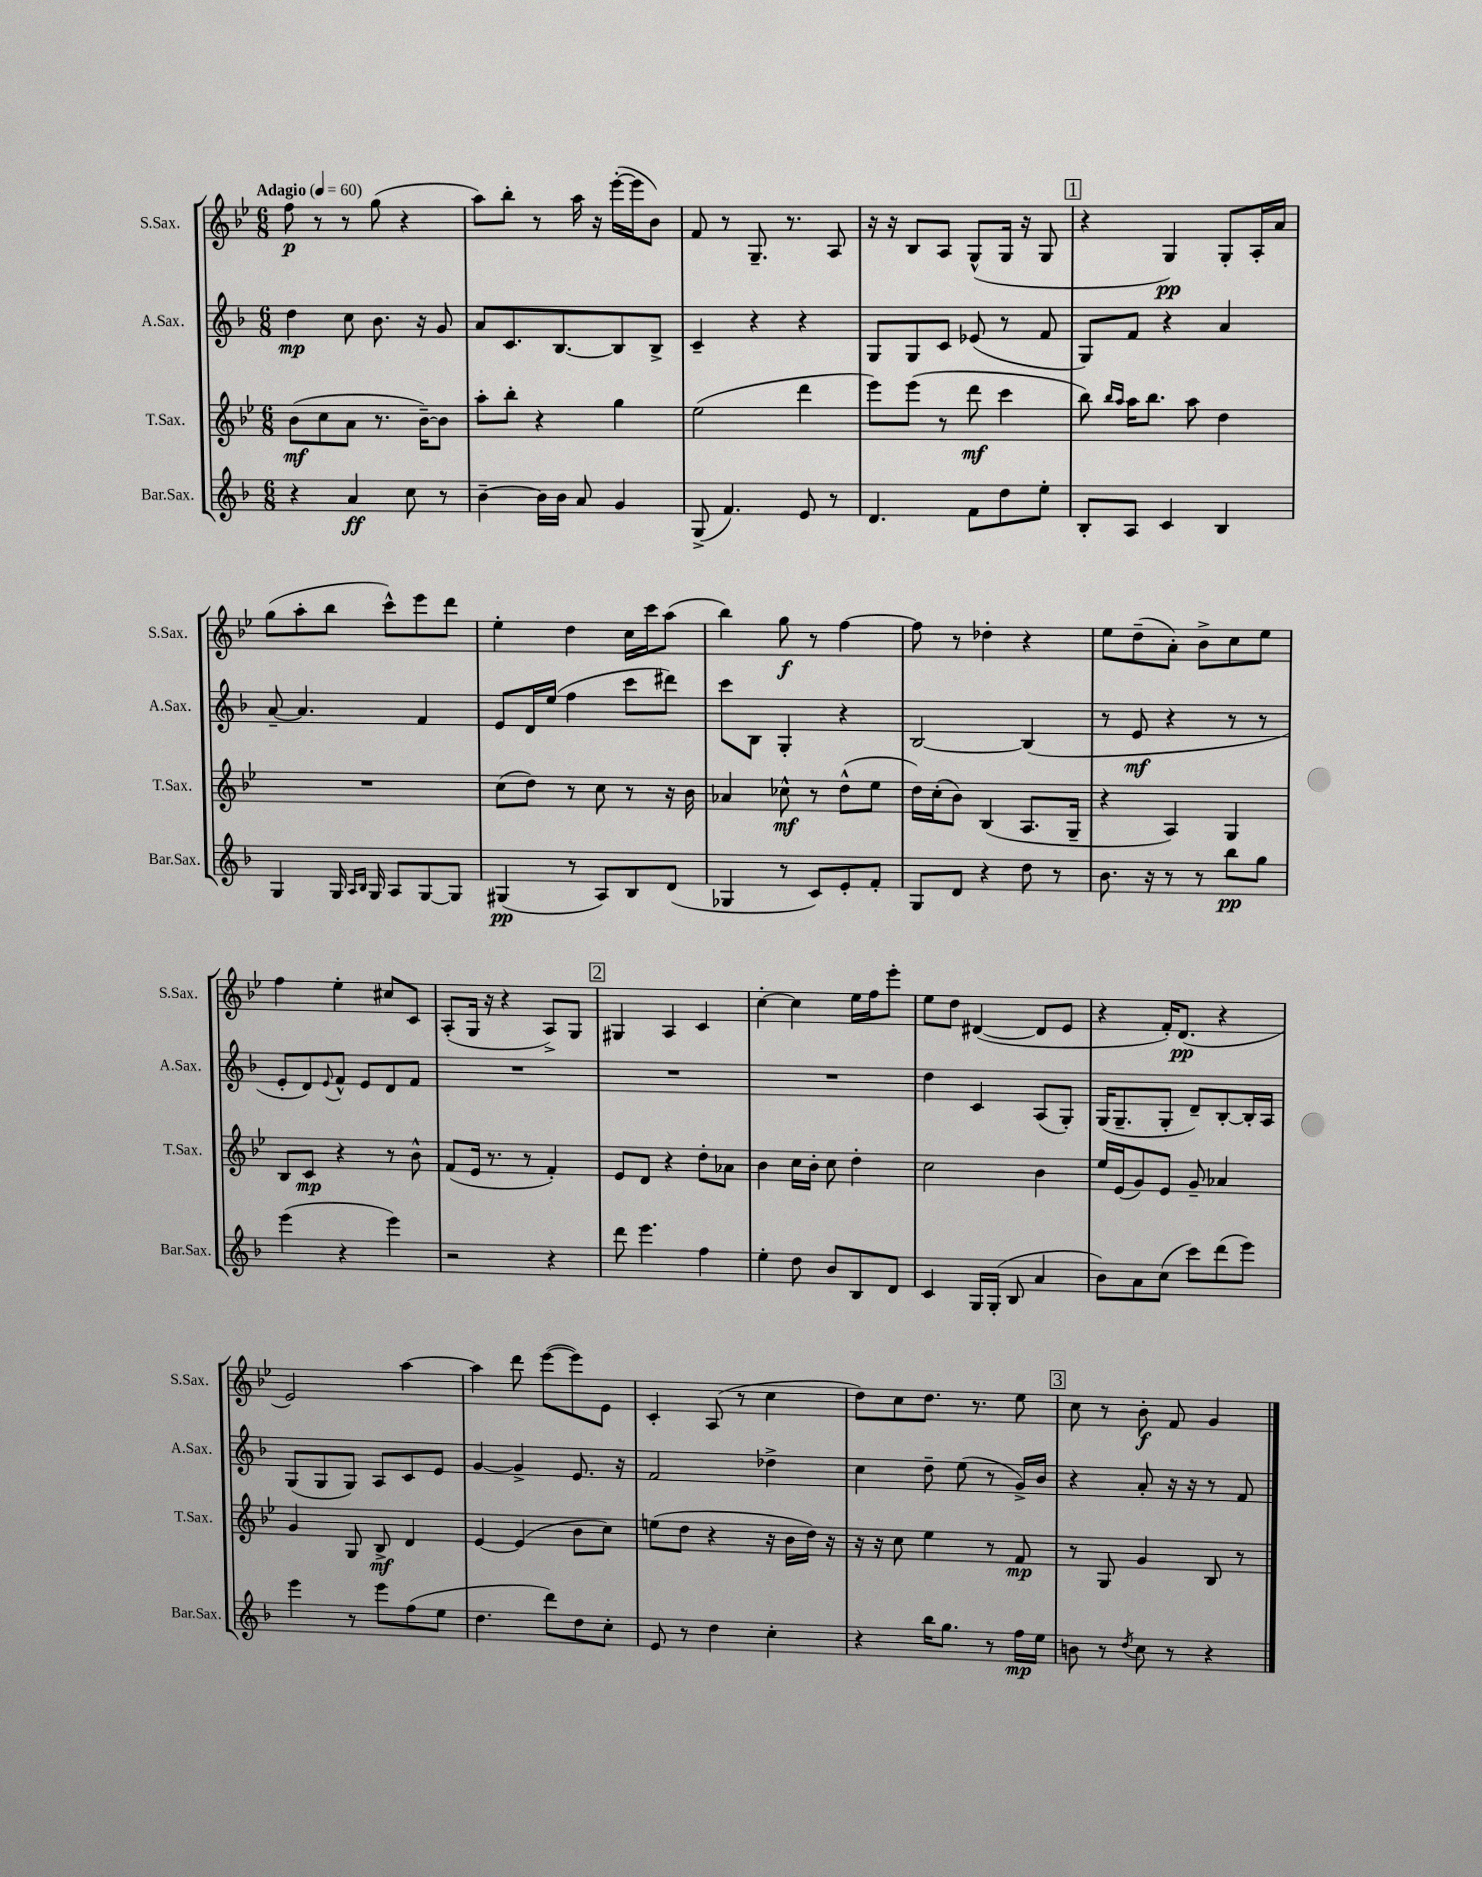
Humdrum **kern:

**kern	**dynam	**kern	**dynam	**kern	**dynam	**kern	**dynam
*part4	*part4	*part3	*part3	*part2	*part2	*part1	*part1
*staff4	*staff4	*staff3	*staff3	*staff2	*staff2	*staff1	*staff1
*I"Bar.Sax.	*	*I"T.Sax.	*	*I"A.Sax.	*	*I"S.Sax.	*
*I'Bar.Sax.	*	*I'T.Sax.	*	*I'A.Sax.	*	*I'S.Sax.	*
*clefG2	*	*clefG2	*	*clefG2	*	*clefG2	*
*k[b-]	*	*k[b-e-]	*	*k[b-]	*	*k[b-e-]	*
*M6/8	*	*M6/8	*	*M6/8	*	*M6/8	*
*MM60	*	*MM60	*	*MM60	*	*MM60	*
=1	=1	=1	=1	=1	=1	=1	=1
!	!	!	!	!	!	!LO:TX:a:B:t=Adagio	!
4r	.	(8b-\L	mf	4dd\	mp	8ff\	p
.	.	8cc\	.	.	.	8r	.
4a/	ff	8a\J	.	8cc\	.	8r	.
.	.	8.r	.	8.b-\	.	(8gg\	.
8cc\	.	.	.	.	.	4r	.
.	.	[16b-~\KL)	.	16r	.	.	.
8r	.	8b-\J]	.	8g/	.	.	.
=2	=2	=2	=2	=2	=2	=2	=2
[4b-~\	.	8aa'\L	.	8a/L	.	8aa\L)	.
.	.	8bb-'\J	.	8.c/	.	8bb-'\J	.
16b-\LL]	.	4r	.	.	.	8r	.
16b-\JJ	.	.	.	[8.B-/	.	.	.
8a/	.	.	.	.	.	16aa\	.
.	.	.	.	.	.	16r	.
4g/	.	4gg\	.	8B-/]	.	([16eee-'\LL	.
.	.	.	.	.	.	16eee-\J]	.
.	.	.	.	8B-^/J	.	8b-\J)	.
=3	=3	=3	=3	=3	=3	=3	=3
(8G^/	.	(2ee-\	.	4c~/	.	8f/	.
4.f/)	.	.	.	.	.	8r	.
.	.	.	.	4r	.	8.G~/	.
.	.	.	.	.	.	8.r	.
8e/	.	4ddd\	.	4r	.	.	.
8r	.	.	.	.	.	8A/	.
=4	=4	=4	=4	=4	=4	=4	=4
4.d/	.	8eee-\L)	.	8G/L	.	16r	.
.	.	.	.	.	.	16r	.
.	.	(8eee-\J	.	8G/	.	8B-/L	.
.	.	8r	.	8c/J	.	8A/J	.
8f\L	.	8ddd\	mf	(8e-X/	.	(8G^^/L	.
8dd\	.	4ccc\	.	8r	.	16G/Jk	.
.	.	.	.	.	.	16r	.
8ee'\J	.	.	.	8f/	.	8G/	.
!!LO:REH:place=s1:t=1
=5	=5	=5	=5	=5	=5	=5	=5
8B-'/L	.	8bb-\)	.	8G/L)	.	4r	.
.	.	16qqbb-/LL	.	.	.	.	.
.	.	16qqaa/JJ	.	.	.	.	.
8A/J	.	16aa\KL	.	8f/J	.	.	.
.	.	8.bb-\J	.	.	.	.	.
4c/	.	.	.	4r	.	4G/)	pp
.	.	8aa\	.	.	.	.	.
4B-/	.	4dd\	.	4a/	.	8G'/L	.
.	.	.	.	.	.	16A'/L	.
.	.	.	.	.	.	16a/JJ	.
!!LO:LB:g=z
=6	=6	=6	=6	=6	=6	=6	=6
4G/	.	2.r	.	[8a~/	.	(8gg\L	.
.	.	.	.	4.a/]	.	8aa'\	.
16G/	.	.	.	.	.	8bb-\J	.
16qqA/LL	.	.	.	.	.	.	.
16qqB-/JJ	.	.	.	.	.	.	.
16G/	.	.	.	.	.	.	.
8A/L	.	.	.	.	.	8ccc^^\L)	.
[8G/	.	.	.	4f/	.	8eee-\	.
8G/J]	.	.	.	.	.	8ddd\J	.
=7	=7	=7	=7	=7	=7	=7	=7
(4G#X/	pp	(8cc\L	.	8e/L	.	4ee-'\	.
.	.	8dd\J)	.	16d/L	.	.	.
.	.	.	.	(16ee/JJ	.	.	.
8r	.	8r	.	4ff\	.	4dd\	.
8A/L)	.	8cc\	.	.	.	.	.
8B-/	.	8r	.	8ccc\L	.	16cc\LL	.
.	.	.	.	.	.	16ccc\J	.
(8d/J	.	16r	.	8ddd#X\J)	.	(8aa\J	.
.	.	16b-\	.	.	.	.	.
=8	=8	=8	=8	=8	=8	=8	=8
4G-X/	.	4a-X/	.	8ccc\L	.	4bb-\)	.
.	.	.	.	8B-\J	.	.	.
8r	.	8cc-X^^\	mf	4G'/	.	8gg\	f
8c/L)	.	8r	.	.	.	8r	.
8e'/	.	(8dd^^\L	.	4r	.	[4ff\	.
8f'/J	.	8ee-\J	.	.	.	.	.
=9	=9	=9	=9	=9	=9	=9	=9
8G/L	.	16dd\LL)	.	[2B-/	.	8ff\]	.
.	.	(16cc'\J	.	.	.	.	.
8d/J	.	8b-\J)	.	.	.	8r	.
4r	.	(4B-/	.	.	.	4dd-X'\	.
8dd\	.	8.A/L	.	(4B-/]	.	4r	.
8r	.	.	.	.	.	.	.
.	.	16G~/Jk	.	.	.	.	.
=10	=10	=10	=10	=10	=10	=10	=10
8.b-\	.	4r	.	8r	.	8ee-\L	.
.	.	.	.	8e/	mf	(8dd~\	.
16r	.	.	.	.	.	.	.
8r	.	4A/)	.	4r	.	8a'\J)	.
8r	.	.	.	.	.	8b-^\L	.
8bb-\L	pp	4G/	.	8r	.	8cc\	.
8gg\J	.	.	.	8r	.	8ee-\J	.
!!LO:LB:g=z
=11	=11	=11	=11	=11	=11	=11	=11
(4eee\	.	8B-/L	.	8e'/L	.	4ff\	.
.	.	8c/J	mp	8d/)	.	.	.
.	.	.	.	8qqe/	.	.	.
4r	.	4r	.	8f^^/J	.	4ee-'\	.
.	.	.	.	8e/L	.	.	.
4eee\)	.	8r	.	8d/	.	8cc#X/L	.
.	.	8b-^^\	.	8f/J	.	8c/J	.
=12	=12	=12	=12	=12	=12	=12	=12
2r	.	(8f/L	.	2.r	.	(8A'/L	.
.	.	16e-/Jk	.	.	.	16G/Jk	.
.	.	8.r	.	.	.	16r	.
.	.	.	.	.	.	4r	.
.	.	8r	.	.	.	.	.
4r	.	4f'/)	.	.	.	8A^/L)	.
.	.	.	.	.	.	8G/J	.
!!LO:REH:place=s1:t=2
=13	=13	=13	=13	=13	=13	=13	=13
8ddd\	.	8e-/L	.	2.r	.	4G#X/	.
4.eee\	.	8d/J	.	.	.	.	.
.	.	4r	.	.	.	4A/	.
4ff\	.	8dd'\L	.	.	.	4c/	.
.	.	8a-X\J	.	.	.	.	.
=14	=14	=14	=14	=14	=14	=14	=14
4ee'\	.	4b-\	.	2.r	.	[4cc'\	.
8dd\	.	16cc\LL	.	.	.	4cc\]	.
.	.	16b-'\JJ	.	.	.	.	.
8b-/L	.	8cc\	.	.	.	.	.
8B-/	.	4dd'\	.	.	.	16ee-\LL	.
.	.	.	.	.	.	16ff\J	.
8d/J	.	.	.	.	.	8eee-'\J	.
=15	=15	=15	=15	=15	=15	=15	=15
4c/	.	2cc\	.	4dd\	.	8ee-\L	.
.	.	.	.	.	.	8dd\J	.
16G/LL	.	.	.	4c/	.	([4d#X/	.
(16G'/JJ	.	.	.	.	.	.	.
8B-/	.	.	.	.	.	.	.
4a/	.	4b-\	.	(8A/L	.	8d#/L]	.
.	.	.	.	8G'/J)	.	8e-/J	.
=16	=16	=16	=16	=16	=16	=16	=16
8b-\L)	.	16ee-/LL	.	(16G/KL	.	4r	.
.	.	(16e-/J	.	8.G~/	.	.	.
8a\	.	8g/)	.	.	.	.	.
(8cc\J	.	8e-/J	.	8G'/J	.	16f'/KL)	.
.	.	.	.	.	.	(8.d/J	pp
8ccc\L)	.	8g~/	.	8d~/L)	.	.	.
(8ddd\	.	4a-X/	.	[8B-'/	.	4r	.
8eee\J)	.	.	.	16B-'/L]	.	.	.
.	.	.	.	16A/JJ	.	.	.
!!LO:LB:g=z
=17	=17	=17	=17	=17	=17	=17	=17
4eee\	.	4g/	.	(8G/L	.	2e-/)	.
.	.	.	.	8G/	.	.	.
8r	.	8G/	.	8G/J)	.	.	.
8eee\L	.	8B-^/	mf	8A/L	.	.	.
(8ff\	.	4d/	.	8c/	.	[4aa\	.
8ee\J	.	.	.	8e/J	.	.	.
=18	=18	=18	=18	=18	=18	=18	=18
4.dd\	.	[4e-/	.	[4g/	.	4aa\]	.
.	.	(4e-/]	.	4g^/]	.	8ddd\	.
8ddd\L)	.	.	.	.	.	([8eee-\L	.
8dd\	.	8b-\L	.	8.e/	.	8eee-\])	.
8cc'\J	.	8cc\J)	.	.	.	8e-\J	.
.	.	.	.	16r	.	.	.
=19	=19	=19	=19	=19	=19	=19	=19
8e/	.	(8een\L	.	2f/	.	4c'/	.
8r	.	8dd\J	.	.	.	.	.
4dd\	.	4r	.	.	.	(8A/	.
.	.	.	.	.	.	8r	.
4cc'\	.	16r	.	4dd-X^\	.	4cc\	.
.	.	16b-\LL	.	.	.	.	.
.	.	16dd\JJ)	.	.	.	.	.
.	.	16r	.	.	.	.	.
=20	=20	=20	=20	=20	=20	=20	=20
4r	.	16r	.	4cc\	.	8dd\L)	.
.	.	16r	.	.	.	.	.
.	.	8cc\	.	.	.	8cc\	.
16bb-\KL	.	4ee-\	.	8dd~\	.	8.dd\J	.
8.gg\J	.	.	.	.	.	.	.
.	.	.	.	(8ee\	.	.	.
.	.	.	.	.	.	8.r	.
8r	.	8r	.	8r	.	.	.
16ff\LL	mp	8f/	mp	16g^/LL)	.	8ee-\	.
16ee\JJ	.	.	.	16b-/JJ	.	.	.
!!LO:REH:place=s1:t=3
=21	=21	=21	=21	=21	=21	=21	=21
8bn\	.	8r	.	4r	.	8cc\	.
8r	.	8G/	.	.	.	8r	.
8qdd/	.	.	.	.	.	.	.
8cc\	.	4g/	.	8a'/	.	8b-'\	f
8r	.	.	.	16r	.	8f/	.
.	.	.	.	16r	.	.	.
4r	.	8B-/	.	8r	.	4g/	.
.	.	8r	.	8f/	.	.	.
==	==	==	==	==	==	==	==
*-	*-	*-	*-	*-	*-	*-	*-
